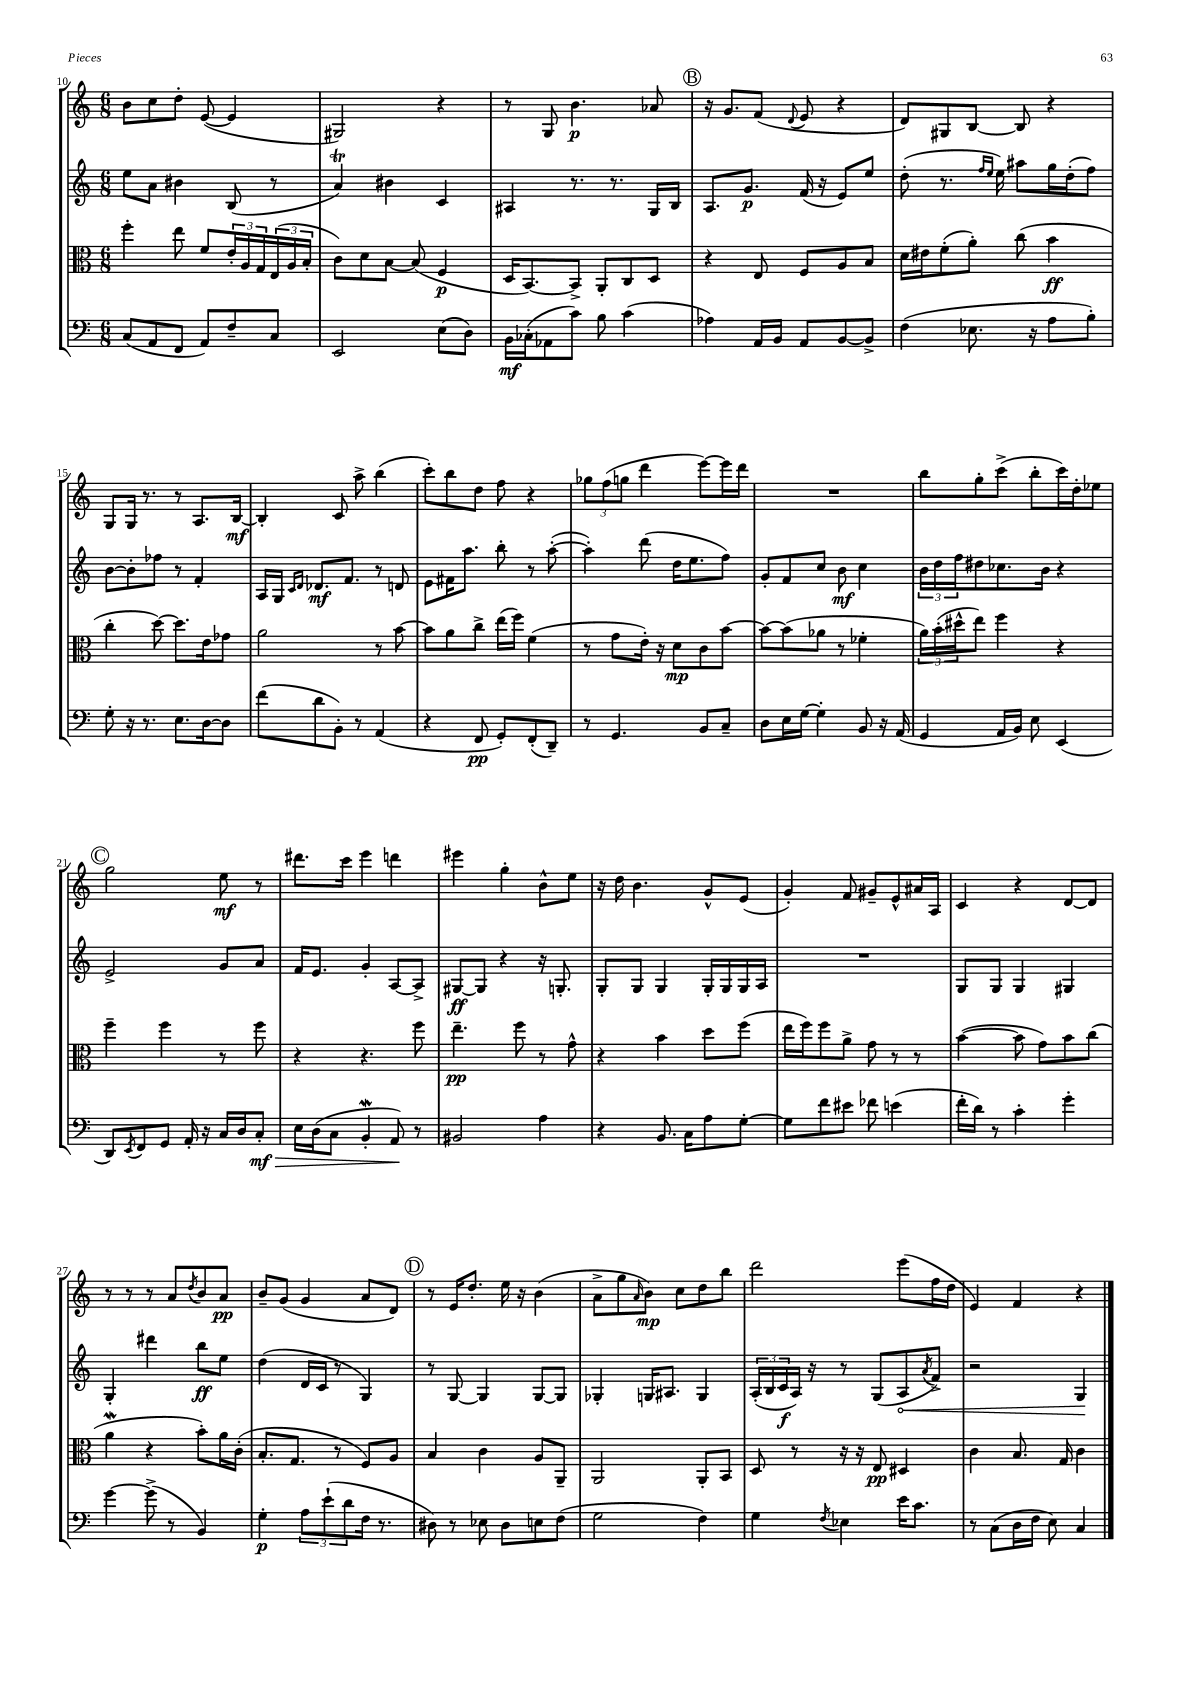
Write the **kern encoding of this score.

**kern	**kern	**kern	**kern
*staff4	*staff3	*staff2	*staff1
*clefF4	*clefC3	*clefG2	*clefG2
*k[]	*k[]	*k[]	*k[]
*M6/8	*M6/8	*M6/8	*M6/8
(8C	4ff'	8ee	8b
8AA	.	8a	8cc
8FF	8ee	4b#	8dd'
8AA)	8f	.	([8e
8F~	24e'	(8B	4e]
.	24A	.	.
.	24G	.	.
8C	(24E	8r	.
.	24A	.	.
.	24B'	.	.
=	=	=	=
2EE	8c)	4a)	2G#)
.	8d	.	.
.	[8B	4b#	.
.	(8B]	.	.
(8E	4F	4c	4r
8D)	.	.	.
=	=	=	=
16BB	16D	4A#	8r
(16C-'	[8.BB)	.	.
8AA-	.	.	8G
8c)	8BB^]	8.r	4.b
8B	8AA'	.	.
.	.	8.r	.
(4c	8C	.	.
.	8D	16G	8a-
.	.	16B	.
=	=	=	=
4A-)	4r	8.A	16r
.	.	.	8.g
.	.	8.g	.
16AA	8E	.	(8f
16BB	.	.	.
.	.	.	8qqd
8AA	8F	(16f	8e
.	.	16r	.
[8BB	8A	8e)	4r
8BB^]	8B	8ee	.
=	=	=	=
(4F	16d	(8dd'	8d)
.	16e#	.	.
.	(8f'	8.r	8G#
8.E-	8a')	.	[8B
.	.	16qqff	.
.	.	16qqee	.
.	.	16ee)	.
.	(8cc	8aa#	8B]
16r	.	.	.
8A	4b	16gg	4r
.	.	(16dd'	.
8B')	.	8ff)	.
=	=	=	=
8G'	4cc'	[8b	8G
16r	.	8b']	16G
8.r	.	.	8.r
.	[8dd)	8ff-	.
8.E	8.dd]	8r	8r
.	.	4f'	8.A
[16D	16e	.	.
8D]	8g-	.	.
.	.	.	[16B
=	=	=	=
(8f	2a	16A	4B']
.	.	16G	.
.	.	16qqc	.
.	.	16qqd	.
8d	.	8.d-	.
8BB')	.	.	8c
.	.	8.f	.
8r	.	.	8aa^
(4AA	8r	8r	(4bb
.	[8b	8d	.
=	=	=	=
4r	8b]	8e	8ccc')
.	8a	16f#	8bb
.	.	8.aa	.
8FF	8cc^	.	8dd
8GG')	(16ee	8bb'	8ff
.	16ff)	.	.
(8FF'	(4f	8r	4r
8DD~)	.	([8aa'	.
=	=	=	=
8r	8r	4aa'])	12gg-
.	.	.	(12ff
4.GG	8g	.	.
.	.	.	12gg
.	16e')	(8ddd	4ddd
.	16r	.	.
.	8d	16dd	.
.	.	8.ee	.
8BB	8c	.	[8eee)
8C~	[8b	8ff)	16eee]
.	.	.	16ddd
=	=	=	=
8D	8b_	8g'	2.r
16E	(8b]	8f	.
[16G	.	.	.
4G']	8a-	8cc	.
.	8r	8b	.
8BB	4f-'	4cc	.
16r	.	.	.
(16AA	.	.	.
=	=	=	=
4GG	24a)	24b	8bb
.	(24b'	24dd	.
.	24dd#^^	24ff	.
.	8ee)	8dd#	8gg'
16AA	4ff	8.cc-	(8ccc^
16BB)	.	.	.
8E	.	.	8bb'
.	.	16b	.
(4EE	4r	4r	16ccc)
.	.	.	16dd'
.	.	.	8ee-
=	=	=	=
8DD)	4ff~	2e^	2gg
8qEE	.	.	.
8FF	.	.	.
8GG	4ff	.	.
16AA'	.	.	.
16r	.	.	.
16C	8r	8g	8ee
16D	.	.	.
8C'	8ff	8a	8r
=	=	=	=
16E	4r	16f	8.ddd#
(16D	.	8.e	.
8C	.	.	.
.	.	.	16ccc
4BB'	4.r	4g'	4eee
8AA)	.	[8A	4ddd
8r	8ff	8A^]	.
=	=	=	=
2BB#	4.ee~	[8G#	4eee#
.	.	8G#]	.
.	.	4r	4gg'
.	8ff	.	.
4A	8r	16r	8b^^
.	.	8.G'	.
.	8g^^	.	8ee
=	=	=	=
4r	4r	8G'	16r
.	.	.	16dd
.	.	8G	4.b
8.BB	4b	4G	.
16C	.	.	.
8A	8dd	16G'	8g^^
.	.	16G	.
[8G'	(8ff	16G	(8e
.	.	16A	.
=	=	=	=
8G]	16ee	2.r	4g')
.	16ff)	.	.
8f	8ff	.	.
8e#	8a^	.	8f
8f-	8g	.	8g#~
(4e	8r	.	8e^^
.	8r	.	16a#
.	.	.	16A
=	=	=	=
16f'	([4b	8G	4c
16d)	.	.	.
8r	.	8G	.
4c'	8b]	4G	4r
.	8g)	.	.
4g'	8b	4G#	[8d
.	(8cc	.	8d]
=	=	=	=
[4g	4a	4G'	8r
.	.	.	8r
(8g^]	4r	4ddd#	8r
8r	.	.	8a
.	.	.	8qdd
4BB)	8b')	8bb	8b
.	16a	8ee	8a
.	(16c'	.	.
=	=	=	=
4G'	8.B'	(4dd	8b~
.	.	.	(8g
.	8.G	.	.
12A	.	16d	4g
.	.	16c	.
(12e`	.	.	.
.	8r	8r	.
12d	.	.	.
16F	8F)	4G)	8a
8.r	.	.	.
.	8A	.	8d)
=	=	=	=
8D#)	4B	8r	8r
8r	.	[8G	16e
.	.	.	8.dd'
8E-	4c	4G]	.
8D#	.	.	16ee
.	.	.	16r
8E	8A	[8G	(4b
(8F	8AA~	8G]	.
=	=	=	=
2G	2AA	4G-'	8a^
.	.	.	8gg
.	.	.	16qqa
.	.	16G	8b)
.	.	8.A#	.
.	.	.	8cc
4F)	8AA'	4G	8dd
.	8BB	.	8bb
=	=	=	=
4G	8D	(24A'	2ddd
.	.	24B	.
.	.	24c	.
.	8r	16A)	.
.	.	16r	.
8qF	.	.	.
4E-	16r	8r	.
.	16r	.	.
.	8E	(8G	.
16e	4D#	8A	(8eee
8.c	.	.	.
.	.	8qa	.
.	.	8f^)	16ff
.	.	.	16dd
=	=	=	=
8r	4c	2r	4e)
(8C	.	.	.
16D	8.B	.	4f
16F	.	.	.
8E)	.	.	.
.	16G	.	.
4C	4c	4G	4r
==	==	==	==
*-	*-	*-	*-
